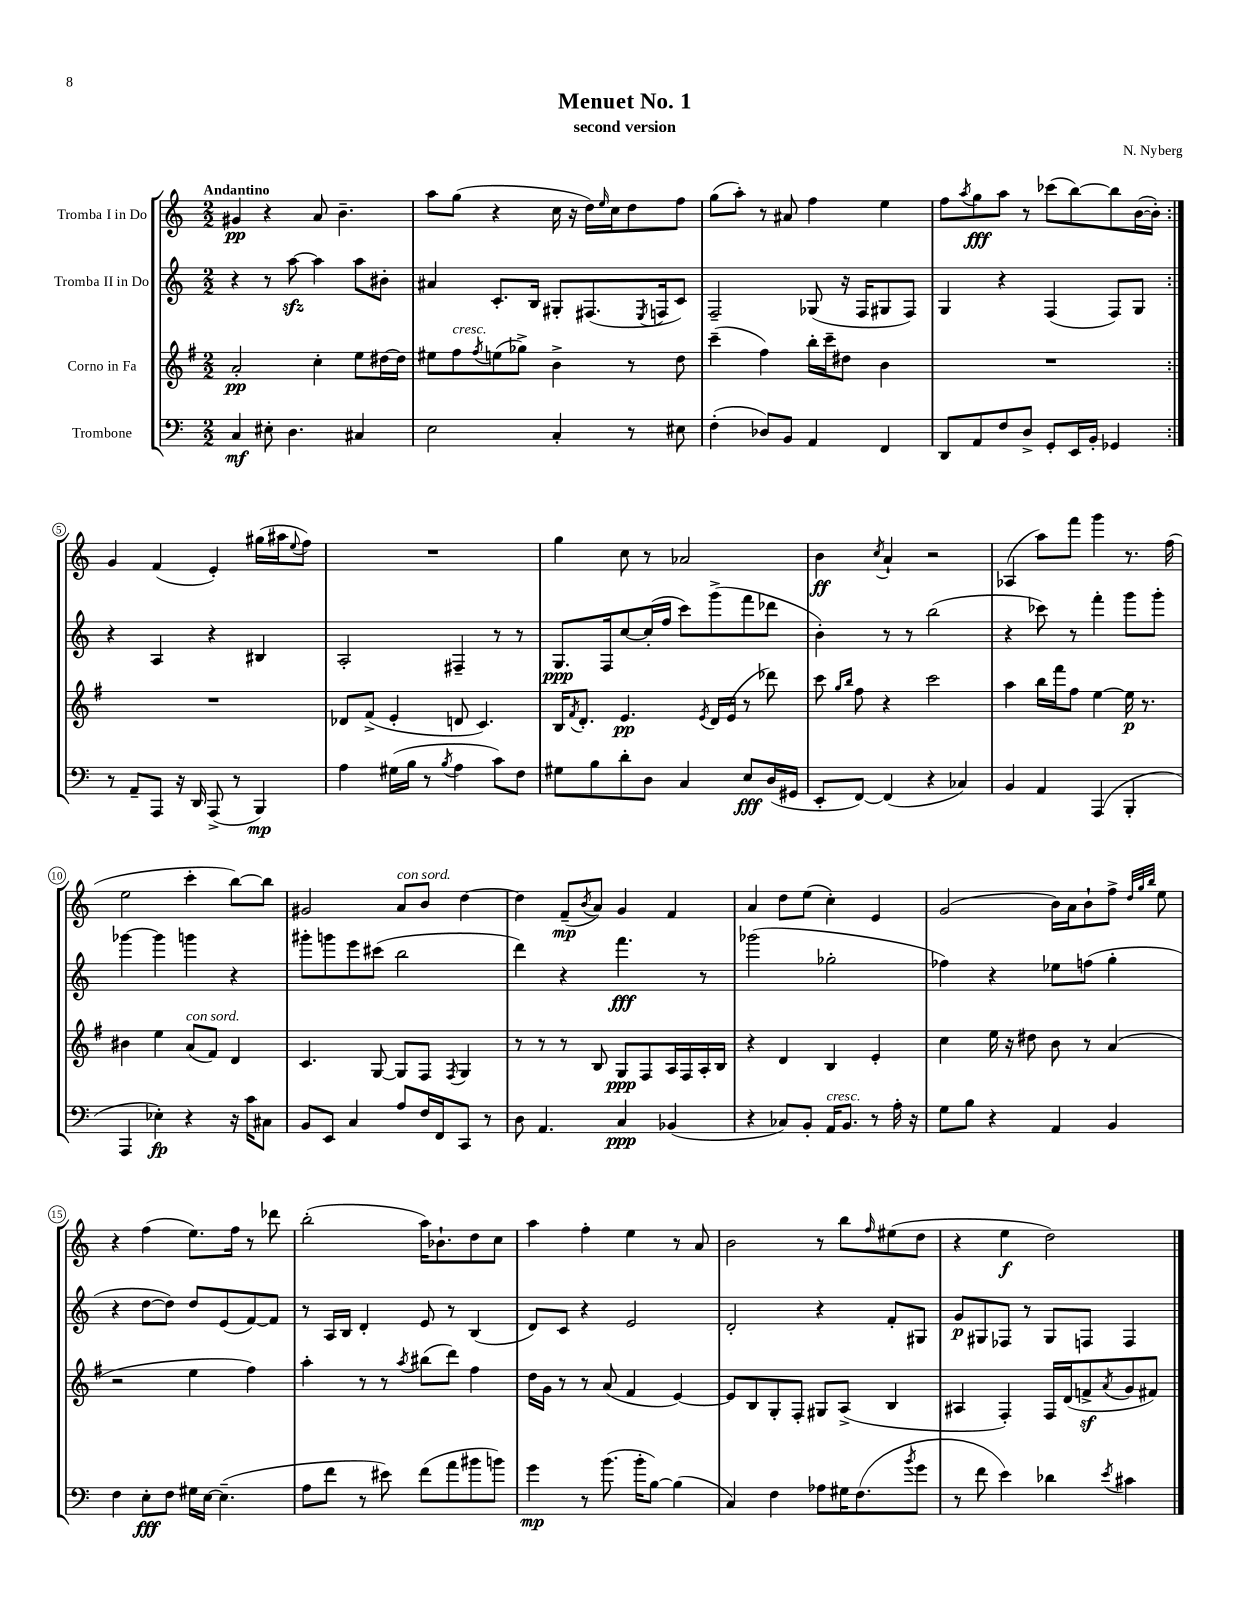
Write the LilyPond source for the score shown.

\header { title = "Menuet No. 1" composer = "N. Nyberg" subtitle = "second version" }
<<
\new StaffGroup <<
\new Staff = "s0" \with { instrumentName = "Tromba I in Do" } {
    \clef treble \key c \major \numericTimeSignature \time 2/2 \tempo "Andantino"
    \repeat volta 2 { gis'4\pp r4 a'8 b'4.-- |
    a''8 g''8( r4 c''16 r16 d''16) \grace { e''16 } c''16 d''8 f''8 |
    g''8( a''8-.) r8 ais'8 f''4 e''4 |
    f''8 \acciaccatura { a''8 } g''8\fff a''8 r8 ces'''8( b''8~) b''8 b'16~( b'16-.) | }
    g'4 f'4( e'4-.) gis''16( ais''16 \appoggiatura { e''8 } f''8) |
    R1 |
    g''4 c''8 r8 aes'2 |
    b'4\ff \acciaccatura { c''8 } a'4-! r2 |
    aes4( a''8) f'''8 g'''4 r8. f''16( |
    e''2 c'''4-. b''8~) b''8 |
    gis'2 a'8^\markup { \italic "con sord." } b'8 d''4~ |
    d''4 f'8--\mp( \acciaccatura { b'8 } a'8) g'4 f'4 |
    a'4 d''8 e''8( c''4-.) e'4 |
    g'2( b'16) a'16 b'8-! f''8-> \grace { d''32 g''32 b''32 } e''8 |
    r4 f''4( e''8.) f''16 r8 des'''8 |
    b''2-.( a''16) bes'8.-! d''8 c''8 |
    a''4 f''4-. e''4 r8 a'8 |
    b'2 r8 b''8 \grace { f''16 } eis''8( d''8 |
    r4 e''4\f d''2) \bar "|." |
}
\new Staff = "s1" \with { instrumentName = "Tromba II in Do" } {
    \clef treble \key c \major \numericTimeSignature \time 2/2
    \repeat volta 2 { r4 r8 a''8~\sfz a''4 a''8 bis'8-. |
    ais'4 c'8.-. b16 gis8-. fis8.( \acciaccatura { e8 } f16 c'8) |
    f2-- ges8( r16 f16 gis8 f8) |
    g4 r4 f4( f8) g8 | }
    r4 a4 r4 bis4 |
    a2-. fis4-- r8 r8 |
    g8.\ppp f16 c''8~ c''16-.( f''16 c'''8) g'''8->( f'''8 des'''8 |
    b'4-.) r8 r8 b''2( |
    r4 ces'''8) r8 f'''4-. g'''8 g'''8-. |
    ges'''4~ ges'''4 g'''4 r4 |
    gis'''8-. g'''8 e'''8 cis'''8( b''2 |
    d'''4) r4 f'''4.\fff r8 |
    ges'''2( ges''2-. |
    fes''4) r4 ees''8 f''8( g''4-. |
    r4 d''8~ d''8) d''8 e'8( f'8~) f'8 |
    r8 a16 b16 d'4-. e'8 r8 b4( |
    d'8) c'8 r4 e'2 |
    d'2-. r4 f'8-. gis8 |
    g'8\p gis8 fes8 r8 gis8 f8 f4 \bar "|." |
}
\new Staff = "s2" \with { instrumentName = "Corno in Fa" } {
    \clef treble \key g \major \numericTimeSignature \time 2/2
    \repeat volta 2 { a'2-.\pp c''4-. e''8 dis''16~ dis''16 |
    eis''8 fis''8^\markup { \italic "cresc." } \acciaccatura { fis''8 } e''8( ges''8->) b'4-> r8 d''8 |
    c'''4--( fis''4) b''16-. c'''16-- dis''8 b'4 |
    R1 | }
    R1 |
    des'8 fis'8->( e'4-. d'8 c'4.) |
    b16 \acciaccatura { fis'8 } d'8.-. e'4.\pp \acciaccatura { e'8 } d'16 e'16( r8 des'''8) |
    c'''8 \grace { g''16 b''16 } fis''8 r4 c'''2 |
    a''4 b''16 fis'''16 fis''8 e''4~ e''16\p r8. |
    bis'4 e''4 a'8^\markup { \italic "con sord." }( fis'8) d'4 |
    c'4. g8~ g8 fis8 \acciaccatura { fis8 } g4 |
    r8 r8 r8 b8 g8\ppp fis8 a16 fis16 a16-. b16 |
    r4 d'4 b4 e'4-. |
    c''4 e''16 r16 dis''8 b'8 r8 a'4( |
    r2 e''4 fis''4) |
    a''4-. r8 r8 \acciaccatura { a''8 } bis''8( d'''8) fis''4 |
    d''16 g'16 r8 r8 a'8( fis'4 e'4~) |
    e'8 b8 g8-. fis8-. gis8 a8->( b4 |
    ais4 fis4-.) fis16 d'16( f'8->\sf \acciaccatura { a'8 } g'8 fis'8) \bar "|." |
}
\new Staff = "s3" \with { instrumentName = "Trombone" } {
    \clef bass \key c \major \numericTimeSignature \time 2/2
    \repeat volta 2 { c4\mf eis8-. d4. cis4 |
    e2 c4-. r8 eis8 |
    f4-.( des8) b,8 a,4 f,4 |
    d,8 a,8 f8 d8-> g,8-. e,16 b,16-. ges,4 | }
    r8 a,8-- a,,8 r16 d,16 a,,8->( r8 b,,4\mp) |
    a4 gis16( b16 r8 \acciaccatura { b8 } a4 c'8) f8 |
    gis8 b8 d'8-. d8 c4 e8\fff d16( gis,16 |
    e,8-. f,8~) f,4( r4 ces4) |
    b,4 a,4 a,,4( b,,4-. |
    a,,4 ees4-.\fp) r4 r16 c'16 cis8 |
    b,8 e,8 c4 a8 f16 f,16 c,8 r8 |
    d8 a,4. c4\ppp bes,4( |
    r4 ces8) b,8-. a,16^\markup { \italic "cresc." } b,8. r8 a16-. r16 |
    g8 b8 r4 a,4 b,4 |
    f4 e8-.\fff f8 gis16 e16~ e4.--( |
    a8 f'8 r8 eis'8) f'8( a'8 bis'8 b'8) |
    g'4\mp r8 b'8.( b'16-. b8~) b4( |
    c4) f4 aes8 gis16 f8.( \acciaccatura { b'8 } g'8 |
    r8 f'8 e'4) des'4 \acciaccatura { e'8 } cis'4 \bar "|." |
}
>>
>>
\layout { \context { \Score \override BarNumber.stencil = #(make-stencil-circler 0.1 0.3 ly:text-interface::print) } }
